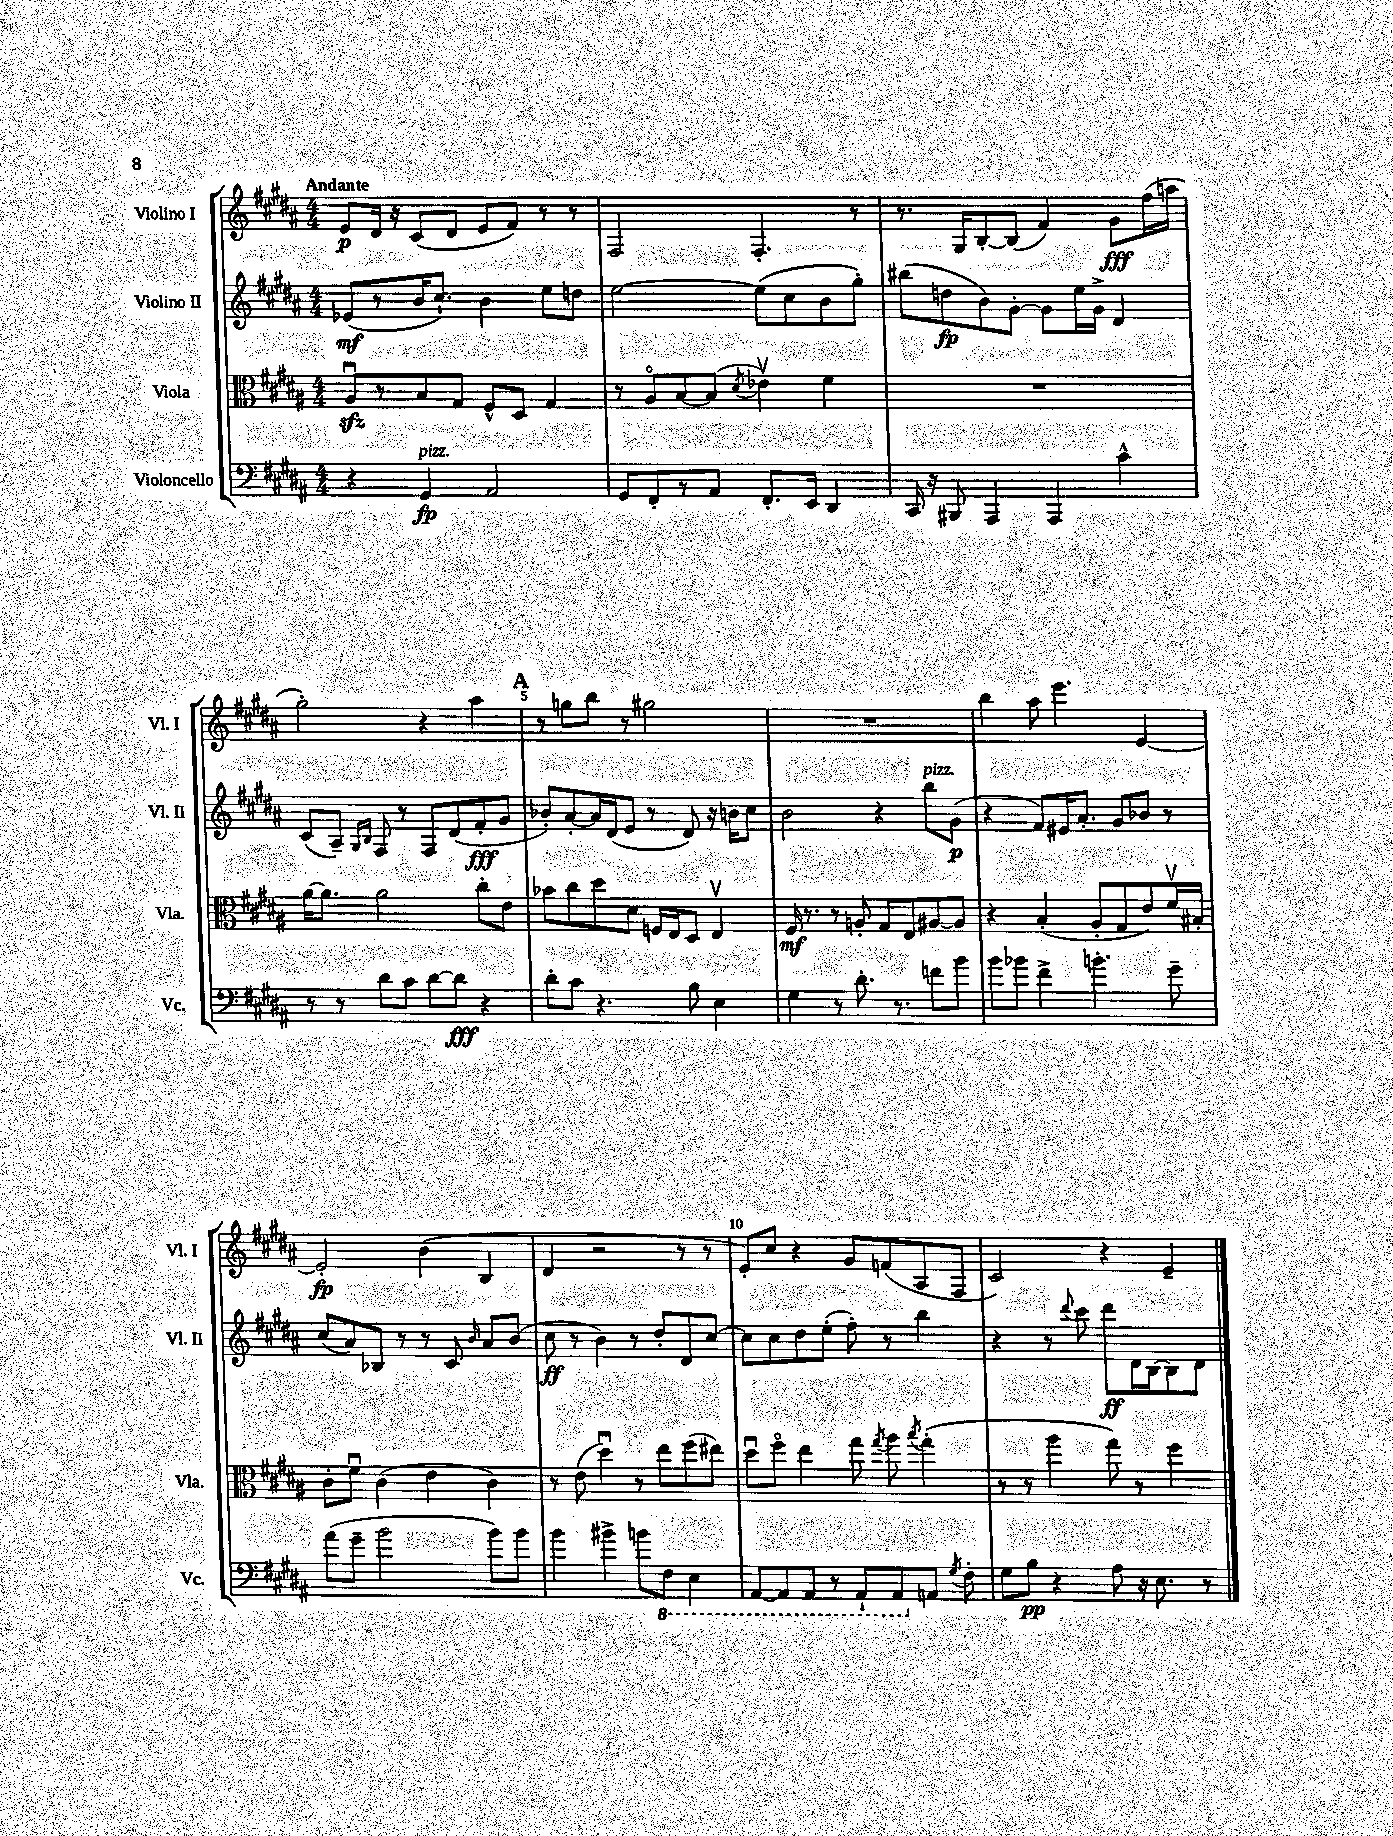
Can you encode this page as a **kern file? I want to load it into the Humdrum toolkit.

**kern	**kern	**kern	**kern
*staff4	*staff3	*staff2	*staff1
*clefF4	*clefC3	*clefG2	*clefG2
*k[f#c#g#d#a#]	*k[f#c#g#d#a#]	*k[f#c#g#d#a#]	*k[f#c#g#d#a#]
*M4/4	*M4/4	*M4/4	*M4/4
4r	8A#u	(8e-	8e
.	8r	8r	16d#
.	.	.	16r
4GG#	8B	16b	(8c#
.	.	8.cc#`)	.
.	8G#	.	8d#
2AA#	8F#^^	4b	8e
.	8D#	.	8f#)
.	4G#	8ee	8r
.	.	8dd	8r
=	=	=	=
8GG#	8r	[2ee	2F#
8FF#'	8A#o	.	.
8r	[8B	.	.
8AA#	(8B]	.	.
.	8qd#	.	.
8.FF#'	4e-v)	(8ee]	4.F#'
.	.	8cc#	.
16EE	.	.	.
4DD#	4f#	8b	.
.	.	8gg#')	8r
=	=	=	=
16CC#	1r	(8bb#	8.r
16r	.	.	.
8BBB#	.	8dd	.
.	.	.	16G#
4AAA#	.	8b)	[8B'
.	.	[8g#'	(8B]
4AAA#	.	8g#]	4f#)
.	.	16ee	.
.	.	16g#^	.
4c#^^	.	4d#	8g#
.	.	.	(16ff#
.	.	.	16aa
=	=	=	=
8r	[16a#	(8c#	2gg#')
.	8.a#]	.	.
8r	.	8A#~)	.
.	.	16qqG#	.
.	.	16qqB	.
8d#	2a#	8F#	.
8c#	.	8r	.
[8d#	.	8F#	4r
8d#]	.	(8d#	.
4r	8cc#'	8f#'	4aa#
.	8e	8g#	.
=	=	=	=
8d#'	8b-	8b-')	8r
8c#	8cc#	[8a#'	8gg
4.r	8dd#	16a#]	8bb
.	.	(16d#	.
.	8d#	8e	8r
.	16F	8r	2gg#
.	16E	.	.
8B	8D#	8d#)	.
4E	4Ev	16r	.
.	.	16b	.
.	.	8cc#	.
=	=	=	=
4G#	16F#	2b	1r
.	8.r	.	.
8r	8r	.	.
8.d#'	8A'	.	.
.	8G#	4r	.
8.r	.	.	.
.	8E	.	.
8f	[8A#	8bb	.
8b	8A#]	(8g#	.
=	=	=	=
8b	4r	4r	4bb
8b-	.	.	.
4f#^	(4B'	8f#)	8aa#
.	.	16e#	4.eee
.	.	8.a#'	.
4.b'	8A#'	.	.
.	8G#	8g#	.
.	8e)	8b-	[4e
8g#~	16f#v	8r	.
.	16B#'	.	.
=	=	=	=
(8a#	8c#'	(8cc#	2e']
8g#~	8f#u	8a#)	.
2b	(4c#	8B-	.
.	.	8r	.
.	4e	8r	(4b
.	.	8c#	.
.	.	16qqb	.
8b)	4c#)	8a#	4B
8b	.	(8b	.
=	=	=	=
4b	8r	8cc#	4d#
.	(8e	8r	.
4b#^	4dd#u)	4b)	2r
8b	8r	8r	.
8FF#	8ee	8dd#'	.
4EE	(8ff#	8d#	8r
.	8ee#)	[8cc#	8r
=	=	=	=
[8AAA#	8dd#u	8cc#]	8e')
8AAA#]	8ff#o	8cc#	8cc#
8AAA#	4ee	8dd#	4r
8r	.	(8ee'	.
8AAA#`	8gg#	8ff#')	8g#
.	8qgg#	.	.
8AAA#	8aa#	8r	(8f
.	8qbb	.	.
8AA	(4gg#'	4bb	8A#
8qG#	.	.	.
8F#'	.	.	8F#
=	=	=	=
8G#	8r	4r	2c#)
8B	8r	.	.
4r	4aa#	8r	.
.	.	8qqddd#	.
.	.	8ccc#	.
8A#	8gg#)	8ddd#	4r
16r	8r	16d#	.
8.E	.	[16B	.
.	4ff#	8B]	4e~
8r	.	8d#	.
==	==	==	==
*-	*-	*-	*-
